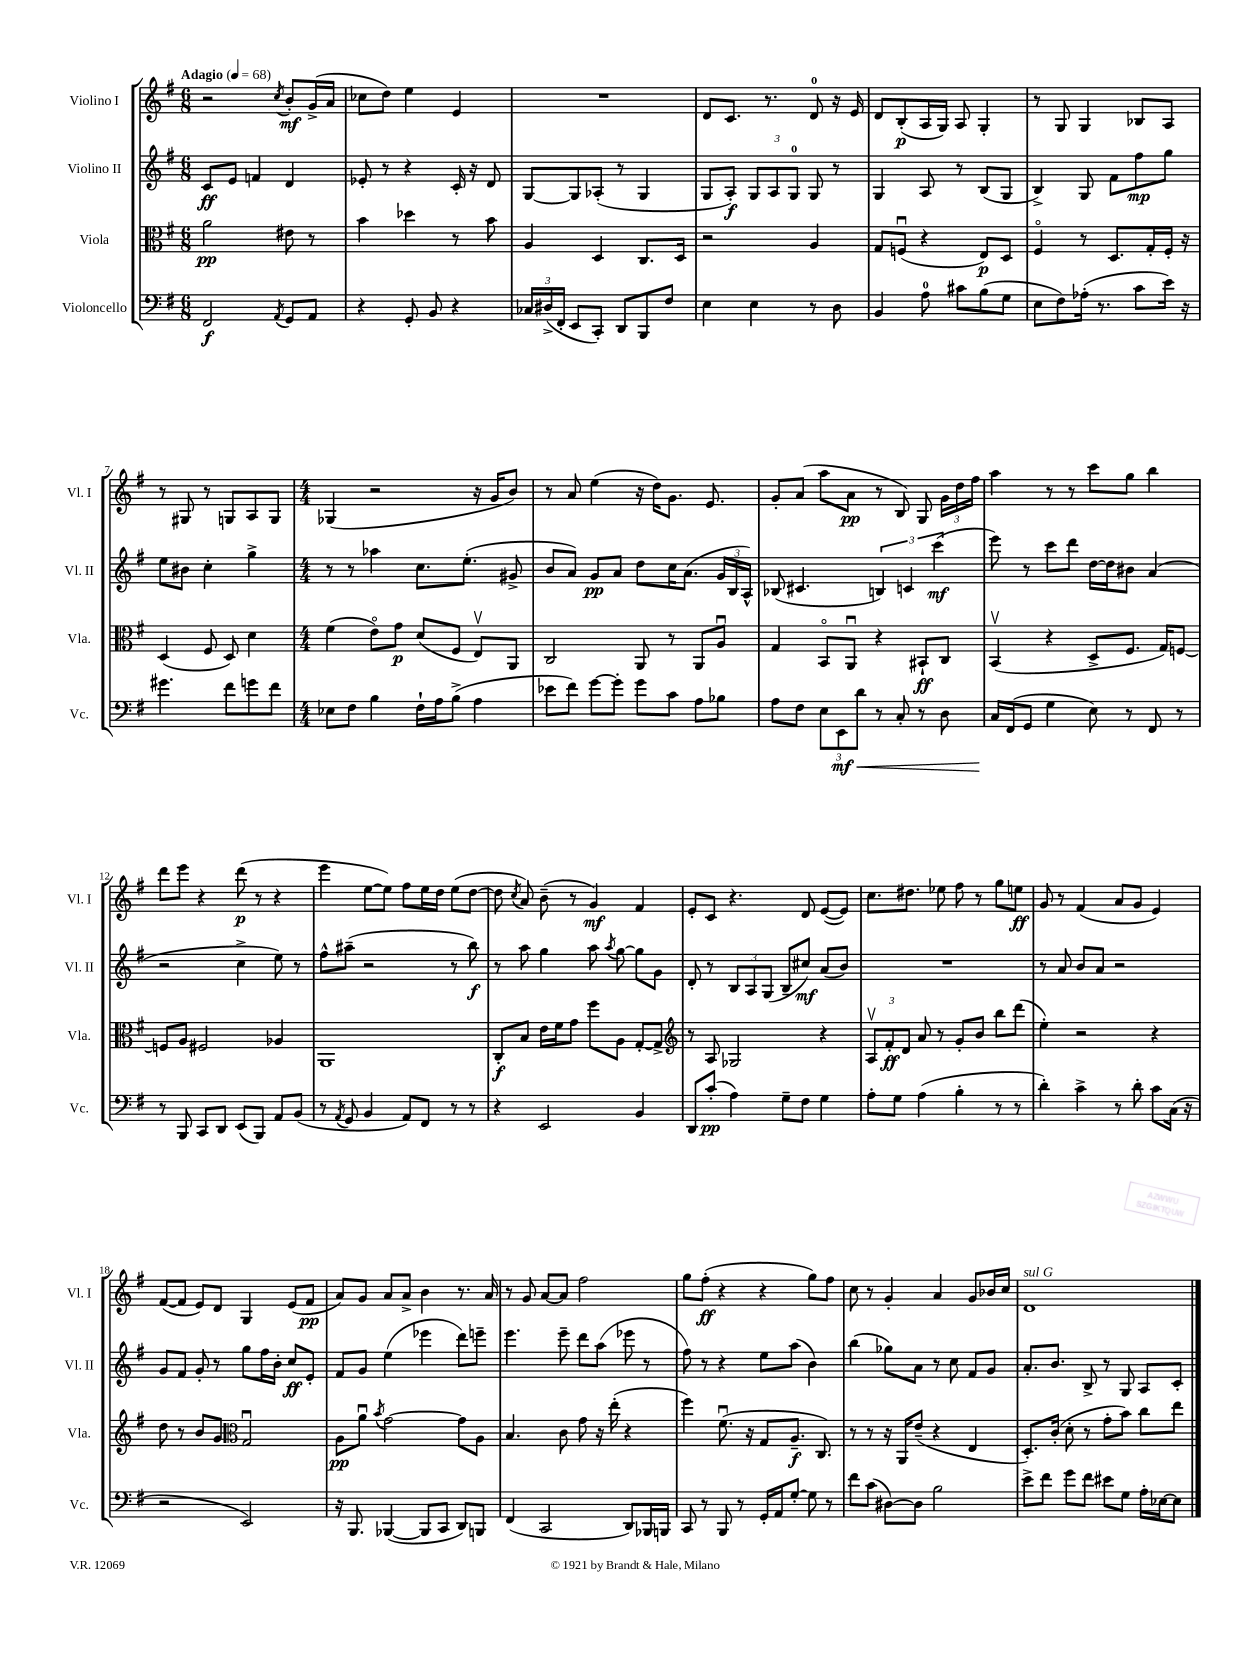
<<
\new StaffGroup <<
\new Staff = "s0" \with { instrumentName = "Violino I" shortInstrumentName = "Vl. I" } {
    \clef treble \key g \major \numericTimeSignature \time 6/8 \tempo "Adagio" 4 = 68
    \autoBeamOff r2 \acciaccatura { c''8 } b'8[-.\mf g'16->( a'16] |
    ces''8[ d''8]) e''4 e'4 |
    R2. |
    d'8[ c'8.] r8. d'8-0 r16 e'16 |
    d'8[ b8-.\p( a16 g16]) a8 g4-. |
    r8 g8 g4 bes8[ a8] |
    r8 gis8 r8 g8[ a8 g8] |
    \numericTimeSignature \time 4/4 ges4( r2 r16 g'16[ b'8]) |
    r8 a'8 e''4( r16 d''16[) g'8.] e'8. |
    g'8[-. a'8]( a''8[ a'8]\pp r8 b8) g8 \tuplet 3/2 { g'16[ d''16 fis''16] } |
    a''4 r8 r8 c'''8[ g''8] b''4 |
    d'''8[ e'''8] r4 d'''8\p( r8 r4 |
    e'''4 e''8[~ e''8]) fis''8[ e''16 d''16] e''8[( d''8]~ |
    d''8 \acciaccatura { c''8 } a'8) b'8--( r8 g'4\mf) fis'4 |
    e'8[-. c'8] r4. d'8 e'8[~( e'8]) |
    c''8.[ dis''8.] ees''8 fis''8 r8 g''8[ e''8]\ff |
    g'8 r8 fis'4( a'8[ g'8] e'4) |
    fis'8[~( fis'8] e'8[) d'8] g4 e'8[( fis'8]\pp |
    a'8[) g'8] a'8[ a'8]-> b'4 r8. a'16 |
    r8 g'8 a'8[~ a'8] fis''2 |
    g''8[ fis''8]-.\ff( r4 r4 g''8[) fis''8] |
    c''8 r8 g'4-. a'4 g'8[ bes'16 c''16] |
    d'1^\markup { \italic "sul G" } \bar "|." |
}
\new Staff = "s1" \with { instrumentName = "Violino II" shortInstrumentName = "Vl. II" } {
    \clef treble \key g \major \numericTimeSignature \time 6/8
    \autoBeamOff c'8[\ff e'8] f'4 d'4 |
    ees'8-. r8 r4 c'16-. r16 d'8 |
    g8[~ g8 aes8]-.( r8 g4 |
    g8[ a8]-.\f) \tuplet 3/2 { g8[ a8 g8]-0 } g8 r8 |
    g4 a8 r8 b8[( g8] |
    b4->) g8 fis'8[ fis''8\mp g''8] |
    e''8[ bis'8] c''4-. g''4-> |
    \numericTimeSignature \time 4/4 r8 r8 aes''4 c''8.[ e''8.]-.( gis'8-> |
    b'8[ a'8]) g'8[\pp a'8] d''8[ c''16 a'8.]( \tuplet 3/2 { g'16[ b16 a16]-^) } |
    bes8( cis'4. \tuplet 3/2 { b4) c'4 c'''4\mf( } |
    e'''8) r8 c'''8[ d'''8] d''16[~ d''16 bis'8] a'4( |
    r2 c''4-> e''8) r8 |
    fis''8[-^ ais''8]--( r2 r8 b''8\f) |
    r8 a''8 g''4 a''8 \acciaccatura { a''8 } g''8~ g''8[ g'8] |
    d'8-. r8 \tuplet 3/2 { b8[ a8 g8]( } b8[-- cis''8]\mf) a'8[( b'8]) |
    R1 |
    r8 a'8 b'8[ a'8] r2 |
    g'8[ fis'8] g'8-. r8 g''8[ fis''16 b'16]-. c''8[\ff e'8]-. |
    fis'8[ g'8] e''4( ees'''4 d'''8[) e'''8]-- |
    e'''4. e'''8-- d'''8[ a''8]( ees'''8 r8 |
    fis''8) r8 r4 e''8[ a''8]( b'4) |
    b''4( ges''8[) a'8] r8 c''8 fis'8[ g'8] |
    a'8.[-. b'8.] b8-> r8 g8 a8[ c'8]-. \bar "|." |
}
\new Staff = "s2" \with { instrumentName = "Viola" shortInstrumentName = "Vla." } {
    \clef alto \key g \major \numericTimeSignature \time 6/8
    \autoBeamOff a'2\pp eis'8 r8 |
    b'4 des''4 r8 b'8 |
    a4 d4 c8.[ d16] |
    r2 a4 |
    g8[ f8]\downbow( r4 e8[\p) d8] |
    fis4\flageolet r8 d8.[ g16-. fis16]-. r16 |
    d4( fis8 d8) d'4 |
    \numericTimeSignature \time 4/4 fis'4( e'8[\flageolet) g'8]\p d'8[( fis8] e8[\upbow) a,8] |
    c2 a,8 r8 a,8[ a8]\downbow |
    g4 b,8[\flageolet a,8]\downbow r4 bis,8[-!\ff c8] |
    b,4\upbow( r4 d8[-> fis8.] g16[) f8]~ |
    f8[ a8] fis2 aes4 |
    a,1 |
    c8[-.\f b8] e'16[ fis'16 g'8] fis''8[ a8] g8[~-. g8]-> |
    \clef treble r8 a8 ges2 r4 |
    \tuplet 3/2 { a8[\upbow fis'8-.\ff d'8] } a'8 r8 g'8[-. b'8] b''8[ d'''8]( |
    e''4-.) r2 r4 |
    d''8 r8 b'8[ g'8] \clef alto g2\downbow |
    a8[\pp a'8]\downbow \acciaccatura { b'8 } g'2~ g'8[ a8] |
    b4. c'8 g'8 r16 e''16-.( r4 |
    fis''4) fis'8.\downbow( r16 g8[ a8.]--\f c8.) |
    r8 r8 r16 a,16[ e'8]--( r4 e4 |
    d8.[-.) c'16]-.( d'8-. r8 g'8[-. b'8]) c''8[ e''8] \bar "|." |
}
\new Staff = "s3" \with { instrumentName = "Violoncello" shortInstrumentName = "Vc." } {
    \clef bass \key g \major \numericTimeSignature \time 6/8
    \autoBeamOff fis,2\f \acciaccatura { a,8 } g,8[ a,8] |
    r4 g,8-. b,8 r4 |
    \tuplet 3/2 { ces16[ dis16->( fis,16]-. } e,8[ c,8]-.) d,8[ b,,8 fis8] |
    e4 e4 r8 d8 |
    b,4 a8-0 cis'8[ b8( g8] |
    e8[ fis8) aes16]-.( r8. c'8[ e'16]) r16 |
    gis'4. fis'8[ g'8 fis'8] |
    \numericTimeSignature \time 4/4 ees8[ fis8] b4 fis16[-! a16 b8]->( a4 |
    ees'8[ fis'8]) g'8[~ g'8]-. g'8[ c'8] a8[ bes8] |
    a8[ fis8] \tuplet 3/2 { e8[ e,8\mf\< d'8] } r8 c8-. r8 d8 |
    c16[\! fis,16( g,8] g4 e8) r8 fis,8 r8 |
    r8 b,,8 c,8[ d,8] e,8[( b,,8]) a,8[ b,8]( |
    r8 \acciaccatura { a,8 } g,8 b,4 a,8[) fis,8] r8 r8 |
    r4 e,2 b,4 |
    d,8[ c'8]-.\pp( a4) g8[-- fis8] g4 |
    a8[-. g8] a4( b4-. r8 r8 |
    d'4-.) c'4-> r8 d'8-. c'8[ c16]( r16 |
    r2 e,2) |
    r16 b,,8. bes,,4~( bes,,8[ c,8] d,8[) b,,8] |
    fis,4( c,2 d,8[) bes,,16 b,,16] |
    c,8 r8 b,,8 r8 g,16[-. a,16 g8]~-. g8 r8 |
    fis'8[ c'8]( dis8[~) dis8] b2 |
    e'8[-> fis'8] g'8[ fis'8] eis'8[ g8] a16[-. ees16~ ees8] \bar "|." |
}
>>
>>
